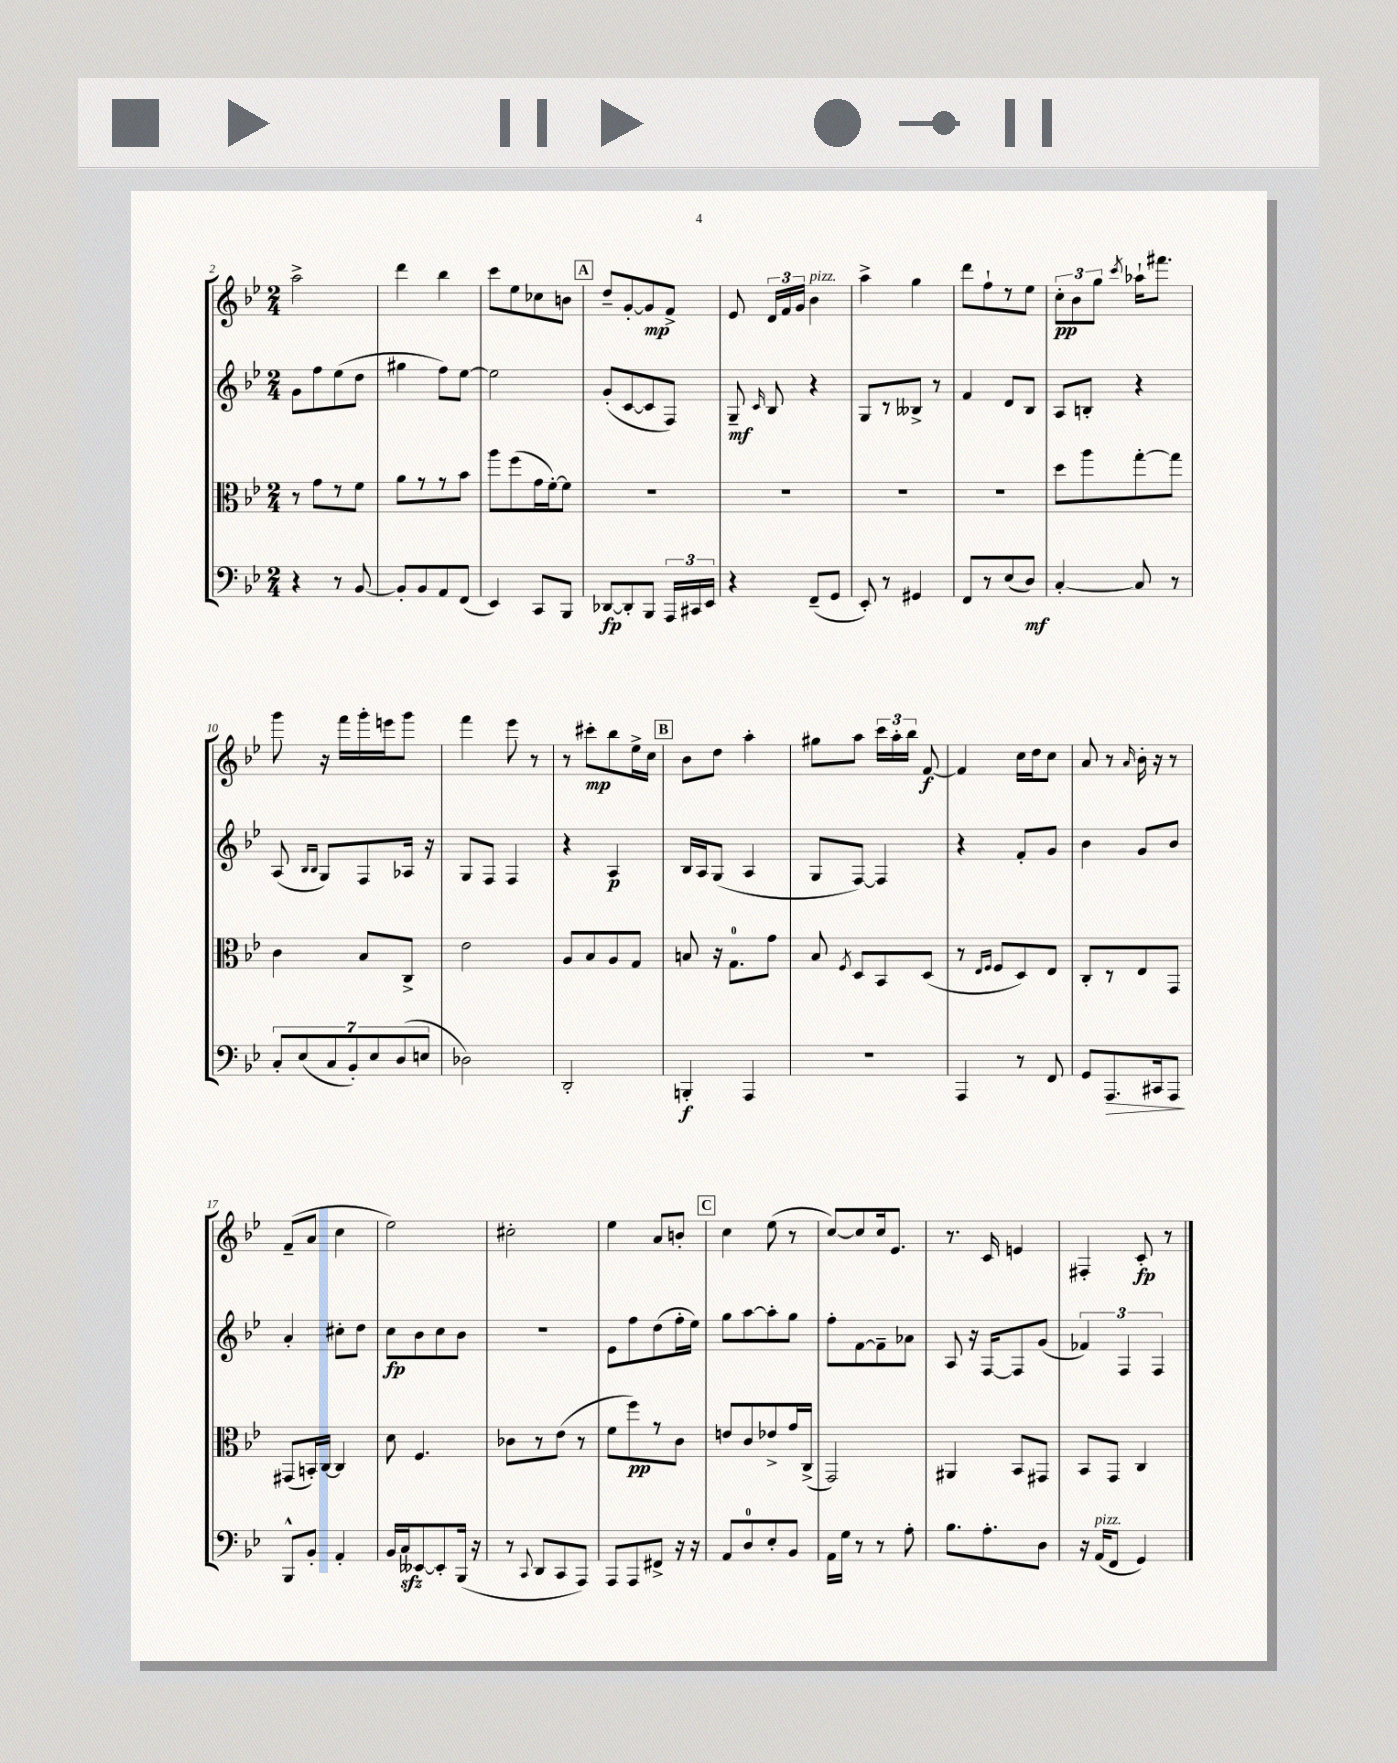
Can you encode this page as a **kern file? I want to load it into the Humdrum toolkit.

**kern	**kern	**kern	**kern
*staff4	*staff3	*staff2	*staff1
*clefF4	*clefC3	*clefG2	*clefG2
*k[b-e-]	*k[b-e-]	*k[b-e-]	*k[b-e-]
*M2/4	*M2/4	*M2/4	*M2/4
4r	8r	8g\L	2aa^\
.	8g\L	8ff\	.
8r	8r	(8ee-\	.
[8BB-/	8f\J	8dd\J	.
=	=	=	=
8BB-'/]L	8a\L	4gg#\	4ddd\
8BB-/	8r	.	.
8AA/	8r	8ff\L)	4bb-\
(8FF/J	8b-\J	[8ee-\J	.
=	=	=	=
4EE-/)	8aa\L	2ee-\]	8ccc\L
.	(8ff\	.	8ee-\
8CC/L	16g\L	.	8cc-\
.	[16f'\J)	.	.
8BBB-/J	8f\]J	.	8b\J
=	=	=	=
[8DD-/L	2r	(8g'/L	8dd~/L
8DD-'/]	.	[8c/	[8g'/
8BBB-/J	.	8c/]	8g/]
24AAA/LL	.	8F/J)	8f^/J
24CC#/	.	.	.
24EE-/JJ	.	.	.
=	=	=	=
4r	2r	8G~/	8e-/
.	.	16qqc/	.
.	.	8B-/	24d/LL
.	.	.	24f/
.	.	.	24g/JJ
(8FF~/L	.	4r	4b-\
8GG/J	.	.	.
=	=	=	=
8EE-'/)	2r	8G/L	4aa^\
8r	.	8r	.
4GG#/	.	8B--^/J	4gg\
.	.	8r	.
=	=	=	=
8FF/L	2r	4f/	8ddd\L
8r	.	.	8ff`\
(8E-/	.	8d/L	8r
8D/J)	.	8B-/J	8ee-\J
=	=	=	=
[4C'/	8dd\L	8A/L	12cc'\L
.	.	.	12b-\
.	8aa\	8B'/J	.
.	.	.	12gg\J
.	.	.	8qccc/
8C/]	[8gg'\	4r	16aa-`\LK
.	.	.	8.fff#\J
8r	8gg\]J	.	.
=	=	=	=
14C'/L	4c\	(8A/	8ggg\
(14E-/	.	.	.
.	.	16qqB-/LL	.
.	.	16qqB-/JJ	.
.	.	8G/L)	16r
14C/	.	.	.
.	.	.	16fff\LL
14BB-'/)	.	.	.
.	8B-/L	8F/	16ggg'\
14E-/	.	.	.
.	.	.	16eee\J
(14D/	.	.	.
.	8C^/J	16A-/Jk	8ggg\J
14E/J	.	.	.
.	.	16r	.
=	=	=	=
2D-\)	2e-\	8G/L	4fff\
.	.	8F/J	.
.	.	4F/	8eee-\
.	.	.	8r
=	=	=	=
2DD'/	8A/L	4r	8r
.	8B-/	.	8ccc#'\L
.	8A/	4A/	8bb-\
.	8G/J	.	16ee-^\L
.	.	.	16cc\JJ
=	=	=	=
4BBB'/	8B/	16B-/LL	8b-\L
.	.	16A/J	.
.	16r	(8G/J	8dd\J
.	8.G\L	.	.
4AAA/	.	4A/	4aa'\
.	8g\J	.	.
=	=	=	=
2r	8B-/	8G/L	8gg#\L
.	8qF/	.	.
.	8D/L	[8F/J)	8aa\J
.	8BB-/	4F/]	24ccc\LL
.	.	.	24aa'\
.	.	.	24bb-\JJ
.	(8D/J	.	[8f/
=	=	=	=
4AAA/	8r	4r	4f/]
.	16qqE-/LL	.	.
.	16qqF/JJ	.	.
.	8F/L	.	.
8r	8D/)	8f'/L	16cc\LL
.	.	.	16dd\J
8FF/	8E-/J	8g/J	8cc\J
=	=	=	=
8GG/L	8C'/L	4b-\	8a/
8.AAA/	8r	.	8r
.	.	.	16qqa/
.	8E-/	8g/L	16b-'\
16CC#/k	.	.	16r
8AAA/J	8GG/J	8b-/J	8r
=	=	=	=
8BBB-^^/L	(8GG#/L	4a'/	(8f~/L
8BB-'/J	16BB'/L)	.	8a/J
.	[16C/JJ	.	.
4AA'/	4C/]	8cc#'\L	4cc\
.	.	8dd\J	.
=	=	=	=
16BB-/LL	8d\	8cc\L	2ee-\)
16C/J	.	.	.
[8EE--/	4.F/	8b-\	.
8EE--'/]	.	8cc\	.
(16BBB-/Jk	.	8b-\J	.
16r	.	.	.
=	=	=	=
8r	8c-\L	2r	2cc#'\
8qqCC/	.	.	.
8DD/L	8r	.	.
8CC/	(8e-\J	.	.
8AAA/J)	8r	.	.
=	=	=	=
8AAA/L	8f\L	8e-\L	4ee-\
8AAA/	8ff\)	8ff\	.
8FF#^/J	8r	(8dd\	8a/L
16r	8c\J	16ff'\L	8b'/J
16r	.	16ee-\JJ)	.
=	=	=	=
8AA/L	8e/L	8gg\L	4cc\
8D/	8c/	[8aa\	.
8E-'/	8e-^/	8aa'\]	(8ee-\
8BB-/J	16g/L	8gg\J	8r
.	(16C^/JJ	.	.
=	=	=	=
16AA\LL	2GG/)	8ff'\L	[8cc/L)
16G\JJ	.	.	.
8r	.	[8f\	8cc/]
8r	.	8f~\]	16cc/k
.	.	.	8.e-/J
8A'\	.	8a-\J	.
=	=	=	=
8.B-\L	4AA#/	8A/	8.r
.	.	16r	.
8.A'\	.	[16F/LK	16c/
.	8BB-/L	8F/]	4e/
8D\J	8GG#/J	(8g/J	.
=	=	=	=
16r	8BB-/L	6f-/)	4F#'/
(16AA/LK	.	.	.
8FF/J	8GG/J	.	.
.	.	6F/	.
4GG/)	4C/	.	8c'/
.	.	6F/	.
.	.	.	8r
==	==	==	==
*-	*-	*-	*-
